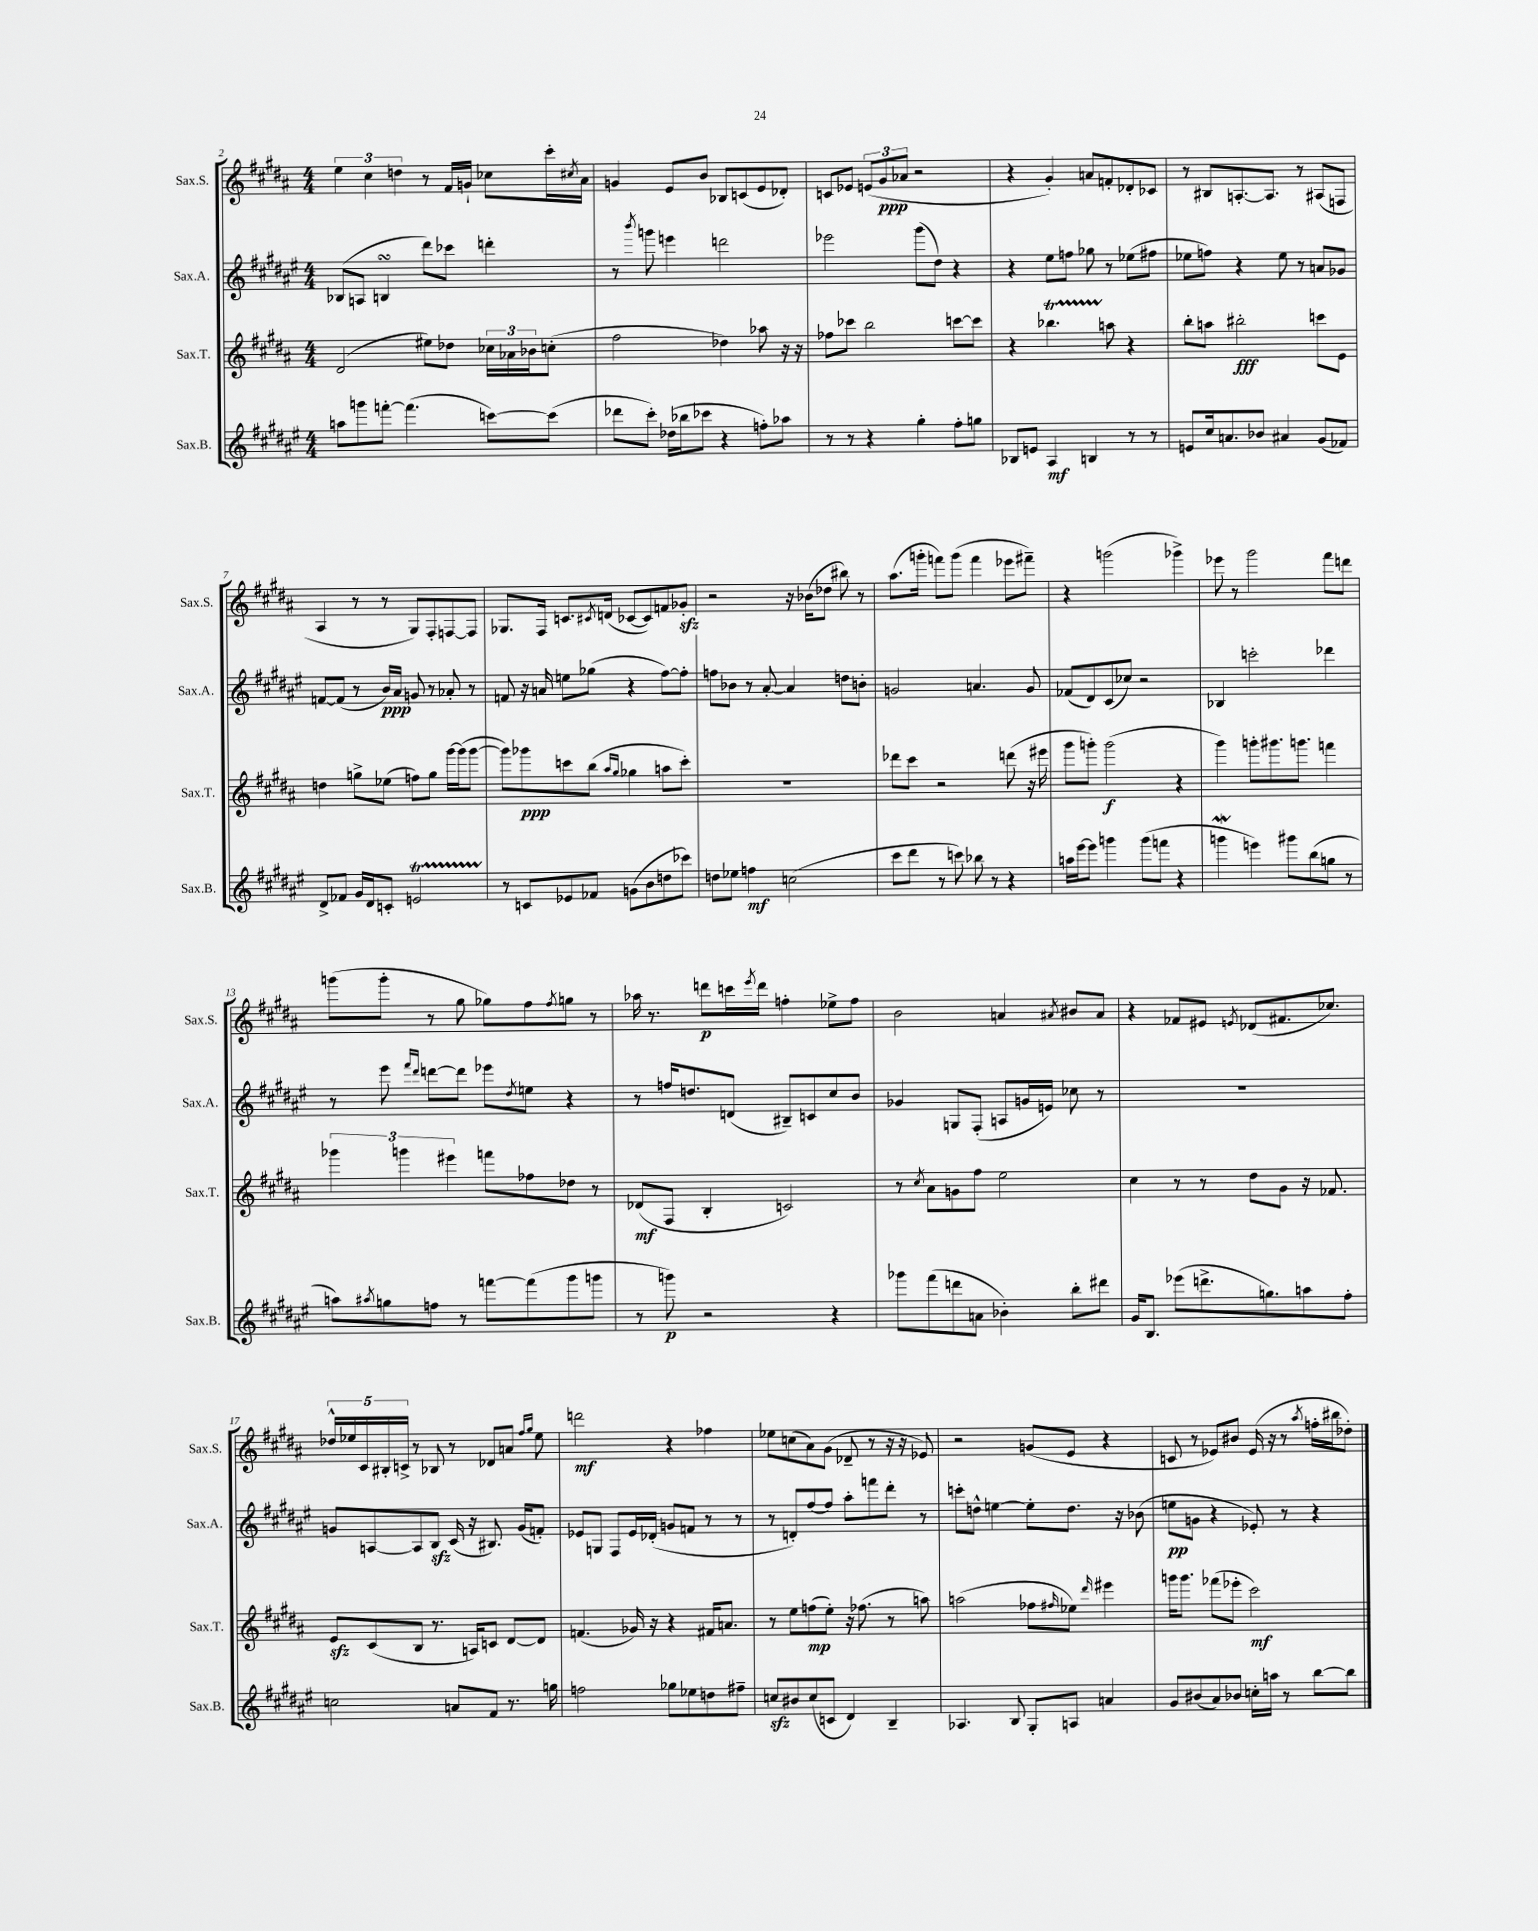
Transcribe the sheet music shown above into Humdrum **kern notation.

**kern	**dynam	**kern	**dynam	**kern	**dynam	**kern	**dynam
*part4	*part4	*part3	*part3	*part2	*part2	*part1	*part1
*staff4	*staff4	*staff3	*staff3	*staff2	*staff2	*staff1	*staff1
*I"Sax.B.	*	*I"Sax.T.	*	*I"Sax.A.	*	*I"Sax.S.	*
*I'Sax.B.	*	*I'Sax.T.	*	*I'Sax.A.	*	*I'Sax.S.	*
*clefG2	*	*clefG2	*	*clefG2	*	*clefG2	*
*k[f#c#g#d#a#e#]	*	*k[f#c#g#d#a#]	*	*k[f#c#g#d#a#e#]	*	*k[f#c#g#d#a#]	*
*M4/4	*	*M4/4	*	*M4/4	*	*M4/4	*
=2	=2	=2	=2	=2	=2	=2	=2
8aan\L	.	(2d#/	.	(8B-X/L	.	6ee\	.
8gggn\	.	.	.	8An/J	.	.	.
.	.	.	.	.	.	6cc#\	.
[8fffn'\J	.	.	.	4BnsSSs/	.	.	.
.	.	.	.	.	.	6ddn\	.
(4.fff\]	.	.	.	.	.	.	.
.	.	8ee#X\L)	.	8ddd#\L)	.	8r	.
.	.	8dd-X\J	.	8ccc-X\J	.	16f#/LL	.
.	.	.	.	.	.	16gn`/JJ	.
[8cccn\L)	.	24cc-X\LL	.	4dddn'\	.	8cc-X\L	.
.	.	24a-X\	.	.	.	.	.
.	.	24b-X\J	.	.	.	.	.
(8ccc\J]	.	(8ccn'\J	.	.	.	16ccc#'\L	.
.	.	.	.	.	.	8qcc#X/	.
.	.	.	.	.	.	16a#\JJ	.
=3	=3	=3	=3	=3	=3	=3	=3
8ddd-X\L	.	2ff#\	.	8r	.	4gn/	.
.	.	.	.	8qbbb/	.	.	.
8ccc#'\J)	.	.	.	8gggn\	.	.	.
(16dd-X\LL	.	.	.	4eeen\	.	8e/L	.
16bb-X\J	.	.	.	.	.	.	.
8ccc-X\J	.	.	.	.	.	8b/J	.
4r	.	4dd-X\)	.	2dddn\	.	8B-X/L	.
.	.	.	.	.	.	(8cn/	.
8ffn'\L)	.	8aa-X\	.	.	.	8e/	.
8aa-X\J	.	16r	.	.	.	8d-X'/J)	.
.	.	16r	.	.	.	.	.
=4	=4	=4	=4	=4	=4	=4	=4
8r	.	8ff-X\L	.	2eee-X\	.	8cn/L	.
8r	.	8ccc-X\J	.	.	.	8e-X/J	.
4r	.	2bb\	.	.	.	(12en/L	.
.	.	.	.	.	.	12g#/	ppp
.	.	.	.	.	.	12a-X/J	.
4gg#'\	.	.	.	(8ggg#\L	.	2r	.
.	.	.	.	8dd#\J)	.	.	.
8ff#'\L	.	[8cccn\L	.	4r	.	.	.
8ggn\J	.	8ccc\J]	.	.	.	.	.
=5	=5	=5	=5	=5	=5	=5	=5
8B-X/L	.	4r	.	4r	.	4r	.
8en/J	.	.	.	.	.	.	.
4A#/	mf	4.bb-XT\	.	8ee#\L	.	4g#'/)	.
.	.	.	.	8ffn\J	.	.	.
4Bn/	.	.	.	8gg-X\	.	8an/L	.
.	.	8aan\	.	8r	.	8fn'/	.
8r	.	4r	.	(8ee-X\L	.	8d-X'/	.
8r	.	.	.	8ff#X\J	.	8c-X/J	.
=6	=6	=6	=6	=6	=6	=6	=6
8en/L	.	8bb'\L	.	8ee-X\L	.	8r	.
16cc#/k	.	8aan\J	.	8ffn\J)	.	8B#X/L	.
8.an/	.	.	.	.	.	.	.
.	.	2bb#X'\	fff	4r	.	[8.An'/	.
8b-X/J	.	.	.	.	.	.	.
.	.	.	.	.	.	8.A/J]	.
4a#X/	.	.	.	8ee-\	.	.	.
.	.	.	.	8r	.	8r	.
(8g#/L	.	8cccn\L	.	8an/L	.	(8A#X/L	.
8f-X/J)	.	8e\J	.	8g-X/J	.	8Fn/J	.
!!LO:LB:g=z
=7	=7	=7	=7	=7	=7	=7	=7
8d#^/L	.	4ddn\	.	[8fn/L	.	4A#/	.
8f-X/J	.	.	.	(8f/J]	.	.	.
16g#/LL	.	8ggn^\L	.	8r	.	8r	.
16d#/J	.	.	.	.	.	.	.
8cn'/J	.	(8ee-X\J	.	16b/LL)	ppp	8r	.
.	.	.	.	16a#/JJ	.	.	.
2enT/	.	8ffn\L)	.	8gn/	.	8G#/L)	.
.	.	8gg\J	.	8r	.	8F#'/	.
.	.	[16ggg#\LL	.	8a-X'/	.	[8Fn/	.
.	.	(16ggg#\J]	.	.	.	.	.
.	.	[8ggg#\J	.	8r	.	8F/J]	.
=8	=8	=8	=8	=8	=8	=8	=8
8r	.	8ggg#\L])	.	8fn/	.	8.G-X/L	.
8cn/L	.	8ggg-X\	ppp	16r	.	.	.
.	.	.	.	16an/	.	16F#/Jk	.
8e-X/	.	8cccn\	.	8een\L	.	8.cn/L	.
8f-X/J	.	(8bb\J	.	(8gg-X\J	.	.	.
.	.	.	.	.	.	8qc#X/	.
.	.	.	.	.	.	(16dn/Jk	.
.	.	16qqaa#/LL	.	.	.	.	.
.	.	16qqgg#/JJ	.	.	.	.	.
(8gn\L	.	4gg-X\	.	4r	.	[8c-X/L	.
8b\	.	.	.	.	.	8c-/])	.
8ddn\	.	8aan\L	.	[8ff#\L)	.	8fn/	.
8ccc-X\J)	.	8ccc'\J)	.	8ff#'\J]	.	8g-Xzz'/J	.
=9	=9	=9	=9	=9	=9	=9	=9
8ddn\L	.	1r	.	8ffn\L	.	2r	.
8ee-X\J	.	.	.	8b-X\J	.	.	.
4ffn\	mf	.	.	8r	.	.	.
.	.	.	.	[8a#'/	.	.	.
(2ccn\	.	.	.	4a#/]	.	16r	.
.	.	.	.	.	.	(16b-X\KL	.
.	.	.	.	.	.	8dd-X\J	.
.	.	.	.	8ddn\L	.	8bb#X\)	.
.	.	.	.	8bn'\J	.	8r	.
=10	=10	=10	=10	=10	=10	=10	=10
8ccc#\L	.	8ddd-X\L	.	2gn/	.	(8.aa#\L	.
8ddd#\J	.	8ccc#\J	.	.	.	.	.
.	.	.	.	.	.	16gggn'\Jk	.
8r	.	2r	.	.	.	8fffn\L)	.
8cccn\)	.	.	.	.	.	(8ggg\J	.
8bb-X\	.	.	.	4.an/	.	4fff\	.
8r	.	.	.	.	.	.	.
4r	.	(8dddn\	.	.	.	8eee-X\L	.
.	.	16r	.	8g/	.	8fff#X~\J)	.
.	.	16eee#X\	.	.	.	.	.
=11	=11	=11	=11	=11	=11	=11	=11
16aan\LL	.	8ggg#\L	.	(8f-X/L	.	4r	.
[16eee#\J	.	.	.	.	.	.	.
8eee#\J]	.	8gggn'\J)	.	8d#/)	.	.	.
4gggn\	.	(2ggg\	f	(8c#/	.	(2gggn\	.
.	.	.	.	8cc-X/J)	.	.	.
(8ggg\L	.	.	.	2r	.	.	.
8fffn\J	.	.	.	.	.	.	.
4r	.	4r	.	.	.	4ggg-X^\)	.
=12	=12	=12	=12	=12	=12	=12	=12
4gggnw\	.	4ggg#\)	.	4B-X/	.	8eee-X\	.
.	.	.	.	.	.	8r	.
4eeen\)	.	8gggn'\L	.	2cccn'\	.	2ggg#\	.
.	.	8.ggg#X\	.	.	.	.	.
8ggg#X\L	.	.	.	.	.	.	.
.	.	8.gggn\J	.	.	.	.	.
(8bb\	.	.	.	.	.	.	.
8ggn\J	.	4fffn\	.	4ddd-X\	.	8fff#\L	.
8r	.	.	.	.	.	8dddn\J	.
!!LO:LB:g=z
=13	=13	=13	=13	=13	=13	=13	=13
8aan\L)	.	6ggg-X\	.	8r	.	(8gggn\L	.
8qaa#X/	.	.	.	.	.	.	.
8ggn\	.	.	.	8eee#\	.	8ggg'\J	.
.	.	6gggn\	.	.	.	.	.
.	.	.	.	16qqfff#/LL	.	.	.
.	.	.	.	16qqddd#/JJ	.	.	.
8ffn\J	.	.	.	[8dddn\L	.	8r	.
.	.	6eee#X\	.	.	.	.	.
8r	.	.	.	8ddd\J]	.	8gg#\	.
[8fffn\L	.	8fffn\L	.	8eee-X\L	.	8gg-X\L)	.
.	.	.	.	8qdd#/	.	.	.
(8fff\]	.	8ff-X\	.	8een\J	.	8ff#\	.
.	.	.	.	.	.	8qff#/	.
8ggg#\	.	8dd-X\J	.	4r	.	8ggn\J	.
8gggn\J	.	8r	.	.	.	8r	.
=14	=14	=14	=14	=14	=14	=14	=14
8r	.	(8d-X/L	mf	8r	.	16aa-X\	.
.	.	.	.	.	.	8.r	.
8gggn\)	p	8F#/J	.	16ffn/KL	.	.	.
.	.	.	.	8.ddn/	.	.	.
2r	.	4B'/	.	.	.	8dddn\L	p
.	.	.	.	(8dn/J	.	16cccn\L	.
.	.	.	.	.	.	8qeee/	.
.	.	.	.	.	.	16ddd\JJ	.
.	.	2cn/)	.	8B#X~/L)	.	4ffn'\	.
.	.	.	.	8cn/	.	.	.
4r	.	.	.	8cc#/	.	8ee-X^\L	.
.	.	.	.	8b/J	.	8ff\J	.
=15	=15	=15	=15	=15	=15	=15	=15
8ggg-X\L	.	8r	.	4g-X/	.	2b\	.
.	.	8qcc#/	.	.	.	.	.
(8fff#\	.	8a#\L	.	.	.	.	.
8dddn\	.	8gn\	.	8Gn/L	.	.	.
8an\J	.	8ff#\J	.	(8F#'/J	.	.	.
4b-X'\)	.	2ee\	.	8An/L	.	4an/	.
.	.	.	.	16gn/L	.	.	.
.	.	.	.	16en/JJ)	.	.	.
.	.	.	.	.	.	8qa#X/	.
8bb'\L	.	.	.	8cc-X\	.	8b#X/L	.
8ddd#X\J	.	.	.	8r	.	8a#/J	.
=16	=16	=16	=16	=16	=16	=16	=16
16g#/KL	.	4cc#\	.	1r	.	4r	.
8.B/J	.	.	.	.	.	.	.
(8eee-X\L	.	8r	.	.	.	8f-X/L	.
8.dddn^\	.	8r	.	.	.	8e#X/J	.
.	.	.	.	.	.	8qen/	.
.	.	8dd#\L	.	.	.	(8d-X/L	.
8.ggn\)	.	.	.	.	.	.	.
.	.	8g#\J	.	.	.	8.f#X/	.
8aan\	.	16r	.	.	.	.	.
.	.	8.f-X/	.	.	.	8.cc-X/J)	.
8ff#'\J	.	.	.	.	.	.	.
!!LO:LB:g=z
=17	=17	=17	=17	=17	=17	=17	=17
2ccn\	.	8ezz/L	.	8gn/L	.	20dd-X^^/LL	.
.	.	.	.	.	.	20ee-X/	.
.	.	.	.	.	.	20c#/	.
.	.	(8c#/	.	[8An/	.	.	.
.	.	.	.	.	.	20B#X'/	.
.	.	.	.	.	.	20cn^/JJ	.
.	.	8B/J	.	8A/]	.	8r	.
.	.	8.r	.	8Bzz/J	.	8B-X/	.
8an/L	.	.	.	(16c#/	.	8r	.
.	.	16An/KL)	.	16r	.	.	.
8f#/J	.	8cn/J	.	8.B#X/)	.	8d-X/L	.
8.r	.	[8d#/L	.	.	.	8an/J	.
.	.	.	.	(16g/KL	.	.	.
.	.	.	.	.	.	16qqff#/LL	.
.	.	.	.	.	.	16qqgg#/JJ	.
.	.	8d#/J]	.	8fn'/J)	.	8ee-\	.
16ggn\	.	.	.	.	.	.	.
=18	=18	=18	=18	=18	=18	=18	=18
2ffn\	.	(4.fn/	.	8e-X/L	.	2dddn\	mf
.	.	.	.	8Gn/J	.	.	.
.	.	.	.	8F#/L	.	.	.
.	.	16g-X/)	.	16e-/L	.	.	.
.	.	16r	.	(16d-X'/JJ	.	.	.
8gg-X\L	.	4r	.	8gn/L	.	4r	.
8ee-X\	.	.	.	8fn/J	.	.	.
8ddn\	.	16f#X/KL	.	8r	.	4ff-X\	.
.	.	8.an/J	.	.	.	.	.
8ff#X~\J	.	.	.	8r	.	.	.
=19	=19	=19	=19	=19	=19	=19	=19
8ccnzz/L	.	8r	.	8r	.	8ee-X\L	.
8b#X/	.	8ee\L	.	8dn'/L)	.	(8ccn\	.
(8cc/	.	(8ffn\	mp	[8ff#/	.	8a#\)	.
8cn/J	.	8ee'\J)	.	8ff#/J]	.	(8g#\J	.
4d#/)	.	16r	.	8aa#'\L	.	8d-X~/	.
.	.	(8.ff-X\	.	.	.	.	.
.	.	.	.	8fffn\	.	8r	.
4B~/	.	8r	.	8ddd#'\J	.	16r	.
.	.	.	.	.	.	16r	.
.	.	8aan\)	.	8r	.	8e-X/)	.
=20	=20	=20	=20	=20	=20	=20	=20
4.A-X/	.	(2aan\	.	8cccn'\L	.	2r	.
.	.	.	.	8ddn^^\J	.	.	.
.	.	.	.	[4een\	.	.	.
8B/	.	.	.	.	.	.	.
8G#'/L	.	8ff-X\L	.	8ee'\L]	.	(8gn/L	.
.	.	16qqff#X/	.	.	.	.	.
8An/J	.	8ee-X\J)	.	8.dd\J	.	8e/J	.
.	.	16qqddd#/	.	.	.	.	.
4an/	.	4eee#X\	.	.	.	4r	.
.	.	.	.	16r	.	.	.
.	.	.	.	(8b-X\	.	.	.
=21	=21	=21	=21	=21	=21	=21	=21
8g#/L	.	16gggn\KL	.	8een\L	pp	8cn/	.
.	.	8.ggg\J	.	.	.	.	.
(8b#X/	.	.	.	8gn\J	.	8r	.
8a#/)	.	(8fff-X\L	.	4r	.	8e-X/L)	.
8b-X/J	.	8eee-X'\J	.	.	.	8b#X/J	.
16ccn'\LL	.	2ccc#\)	mf	8e-X'/)	.	(16e-/	.
16aan\JJ	.	.	.	.	.	16r	.
8r	.	.	.	8r	.	8r	.
.	.	.	.	.	.	8qaa#/	.
[8bb\L	.	.	.	4r	.	16ffn'\LL	.
.	.	.	.	.	.	16bb#X\J	.
8bb\J]	.	.	.	.	.	8dd-X'\J)	.
==	==	==	==	==	==	==	==
*-	*-	*-	*-	*-	*-	*-	*-
